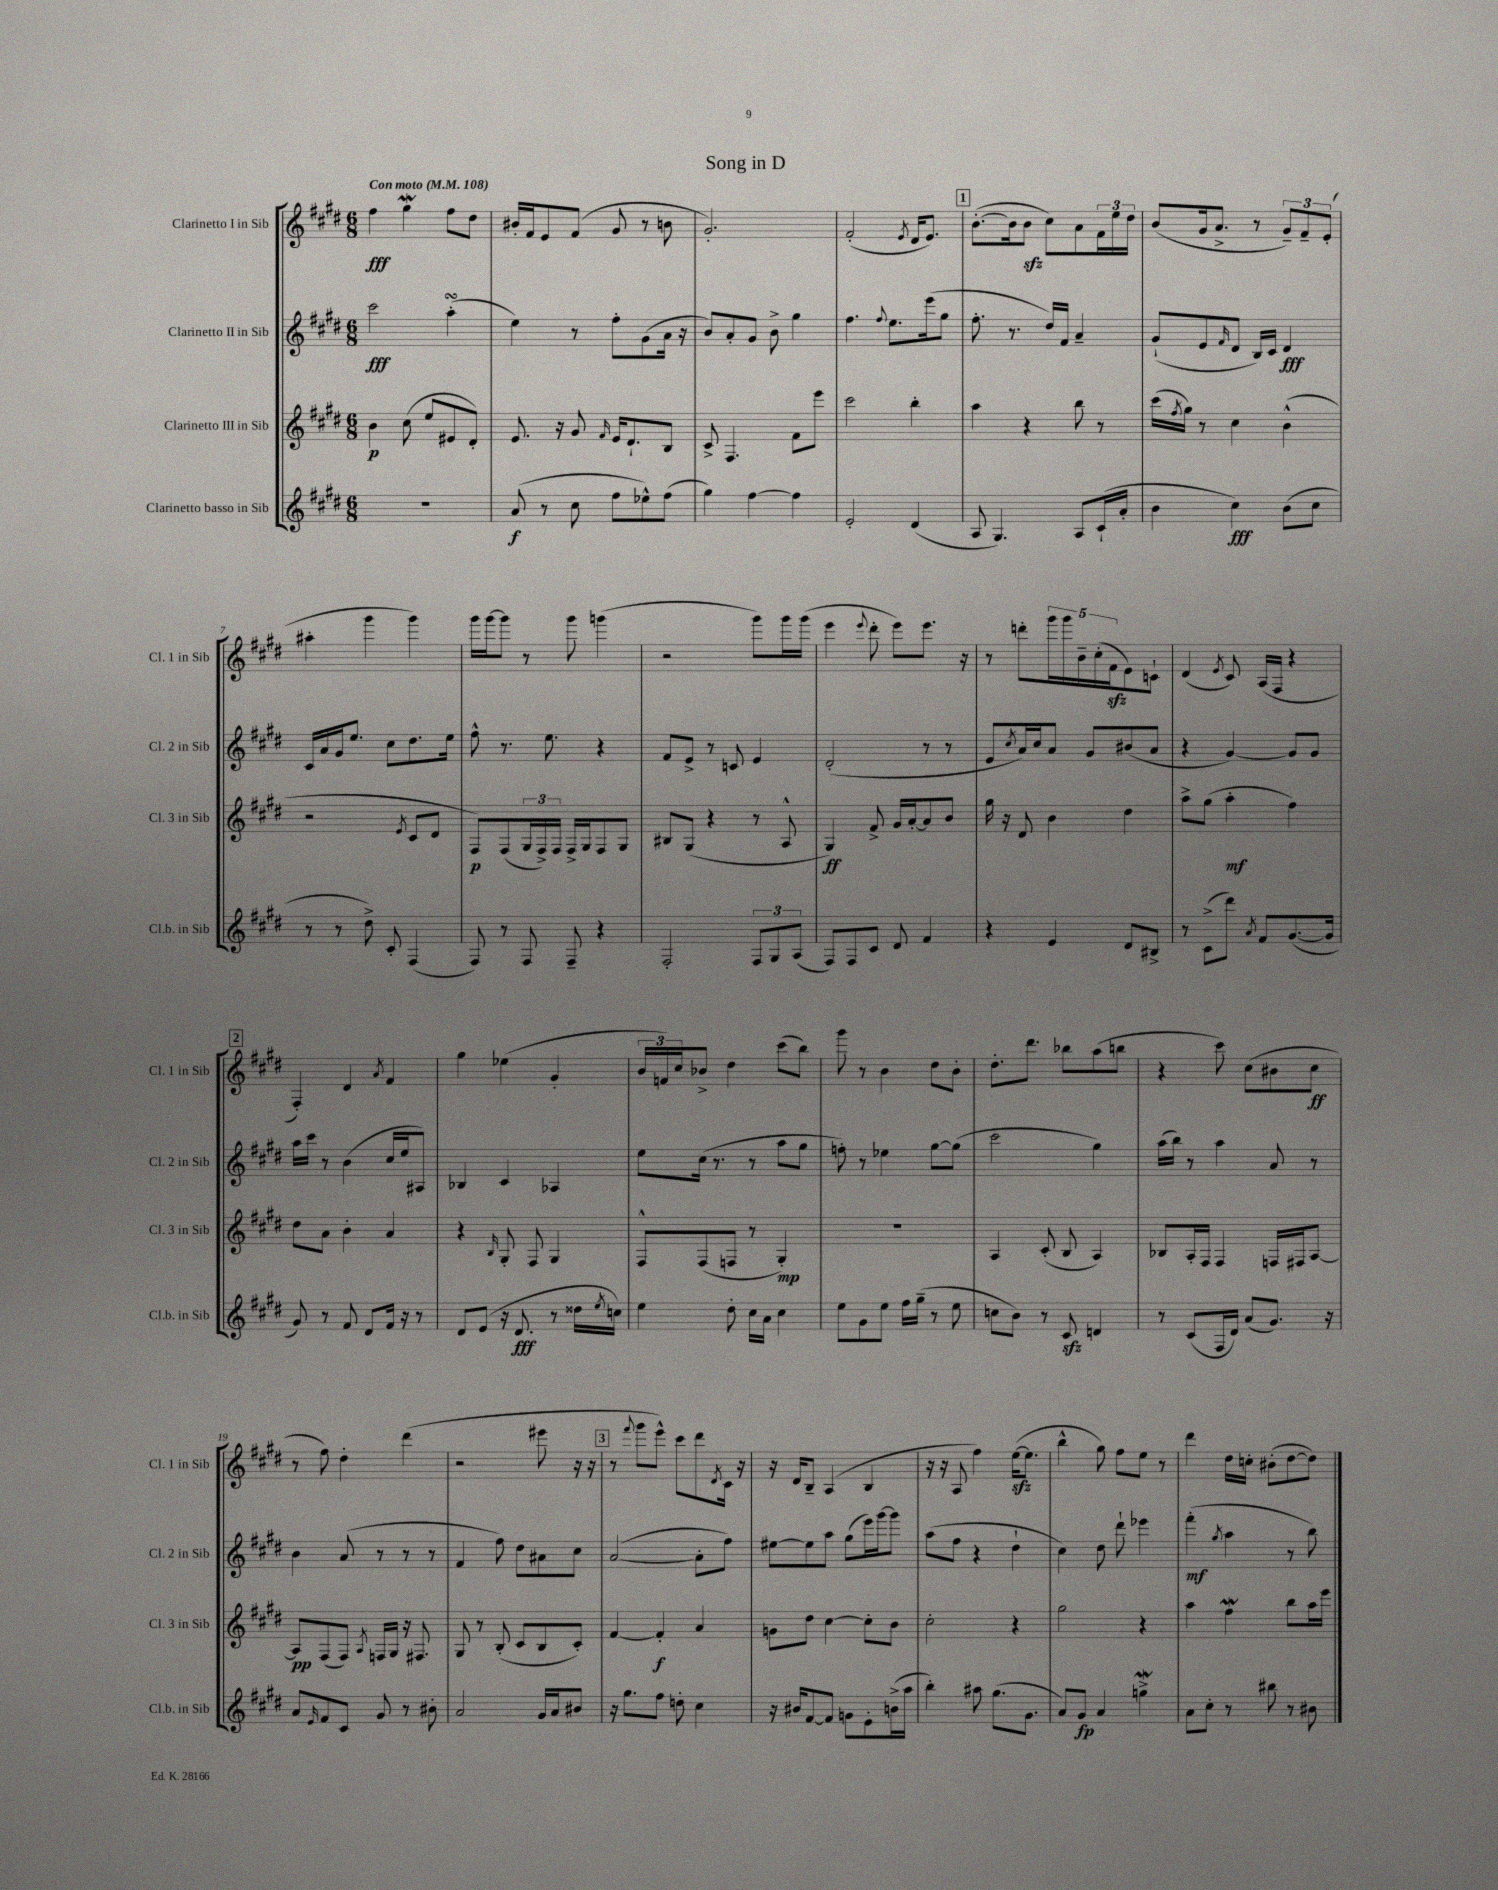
\header { title = "Song in D" }
<<
\new StaffGroup <<
\new Staff = "s0" \with { instrumentName = "Clarinetto I in Sib" shortInstrumentName = "Cl. 1 in Sib" } {
    \clef treble \key e \major \numericTimeSignature \time 6/8 \tempo "Con moto" 4 = 108
    fis''4\fff gis''4\mordent fis''8 dis''8 |
    bis'16-. fis'16 e'8 fis'8( gis'8 r8 b'8 |
    gis'2.-.) |
    fis'2-.( \acciaccatura { e'8 } dis'16 e'8.) |
    \mark \markup { \box "1" } b'8.~-.( b'16 b'8\sfz cis''8) a'8 \tuplet 3/2 { fis'16 e''16 dis''16 } |
    b'8( gis'16 a'8.-> r8 \tuplet 3/2 { gis'8--) fis'8-- e'8-.( } |
    ais''4-. gis'''4 gis'''4) |
    gis'''16 gis'''16~ gis'''8 r8 gis'''8 g'''4( |
    r2 gis'''8) gis'''16 gis'''16( |
    e'''4 \appoggiatura { e'''8 } dis'''8-. e'''8) e'''8. r16 |
    r8 d'''8-. \tuplet 5/4 { gis'''16 gis'''16 b'16-- cis''16-.( fis'16\sfz } e'8) c'8-! |
    dis'4( \acciaccatura { e'8 } cis'8) a16( fis16 r4 |
    \mark \markup { \box "2" } fis4-.) dis'4 \acciaccatura { a'8 } fis'4 |
    gis''4 ees''4( gis'4-. |
    \tuplet 3/2 { b'16 f'16) cis''16 } bes'8-> dis''4 cis'''8( b''8) |
    gis'''8 r8 b'4 dis''8 b'8-. |
    dis''8.-. dis'''8. bes''8 a''8( b''8 |
    r4 cis'''8) cis''8( bis'8 cis''8\ff |
    r8 fis''8) dis''4-. dis'''4( |
    r2 eis'''8 r16 r16 |
    \mark \markup { \box "3" } r8 \appoggiatura { fis'''8 } gis'''8 e'''8-^) cis'''8 dis'''8 \acciaccatura { dis'8 } cis'16 r16 |
    r16 dis'16 b8-- a4( b4 |
    r16 r16 a8 fis''4) e''16~\sfz( e''8. |
    b''4-^ gis''8) fis''8 e''8 r8 |
    dis'''4 dis''16 c''16-. bis'8-.( dis''8~ dis''8) \bar "|." |
}
\new Staff = "s1" \with { instrumentName = "Clarinetto II in Sib" shortInstrumentName = "Cl. 2 in Sib" } {
    \clef treble \key e \major \numericTimeSignature \time 6/8
    cis'''2\fff a''4-.\turn( |
    e''4) r8 fis''8-. gis'8( a'16 r16 |
    b'8) a'8-. gis'8 b'8-> gis''4 |
    fis''4. \appoggiatura { fis''8 } e''8. e'''16( gis''8 |
    \mark \markup { \box "1" } fis''8.-. r8. dis''16) fis'16 a'4-- |
    gis'8-!( e'8 \grace { fis'16 } dis'8 b16) cis'16 dis'4\fff |
    cis'16 a'16 gis'16 e''8. cis''8 dis''8. e''16 |
    fis''8-^ r8. e''8. r4 |
    fis'8 e'8-> r8 c'8 e'4 |
    dis'2-.( r8 r8 |
    e'8 \acciaccatura { cis''8 } a'16) cis''16 a'8 gis'8 bis'8( a'8 |
    r4 gis'4~) gis'8 gis'8 |
    \mark \markup { \box "2" } a''16 cis'''16 r8 b'4( cis''16 e''16 ais8) |
    bes4 cis'4 aes4 |
    e''8 cis''16( r8. r8 a''8 gis''8 |
    f''8-.) r8 ees''4 gis''8~ gis''8( |
    cis'''2 gis''4) |
    a''16( b''16) r8 a''4 a'8 r8 |
    b'4 a'8( r8 r8 r8 |
    fis'4 fis''8) dis''8 ais'8 cis''8 |
    \mark \markup { \box "3" } a'2~( a'8-. fis''8) |
    eis''8~ eis''8 a''8 gis''8( e'''16) gis'''16~ gis'''8 |
    a''8( fis''8 r4 dis''4-! |
    cis''4) dis''8 dis'''8-! ees'''4 |
    fis'''4-.\mf( \acciaccatura { gis''8 } a''4 r8 b''8) \bar "|." |
}
\new Staff = "s2" \with { instrumentName = "Clarinetto III in Sib" shortInstrumentName = "Cl. 3 in Sib" } {
    \clef treble \key e \major \numericTimeSignature \time 6/8
    b'4\p cis''8( e''8 eis'8 dis'8-.) |
    e'8. r16 gis'8 \grace { fis'16 } e'16 dis'8.-! b8 |
    cis'8-> fis4. fis'8 e'''8 |
    cis'''2 b''4-. |
    \mark \markup { \box "1" } a''4 r4 b''8 r8 |
    cis'''16( \acciaccatura { fis''8 } gis''16) r8 cis''4 b'4-^( |
    r2 \acciaccatura { e'8 } cis'8 dis'8 |
    fis8\p) fis8( \tuplet 3/2 { gis16 fis16->) fis16 } fis16-> gis16 fis8 gis8 |
    bis8 gis8( r4 r8 a8-^ |
    gis4\ff) fis'8-> gis'16 a'16~-. a'8 b'8 |
    gis''16 r16 dis'8 b'4 dis''4 |
    a''8-> gis''8( a''4-.\mf fis''4) |
    \mark \markup { \box "2" } dis''8 a'8 b'4-. a'4 |
    r4 \grace { b16 } gis8-. fis8 gis4 |
    fis8-^ fis8( f8 r8 gis4-.\mp) |
    R2. |
    a4 cis'8-.( b8 a4) |
    bes8 a16-. fis16 fis4 f16 fis16 a8~ |
    a8\pp fis8( fis8) \acciaccatura { a8 } f16 gis16 r16 fis8. |
    gis8 r8 b8-.( cis'8 b8 cis'8-.) |
    \mark \markup { \box "3" } fis'4~ fis'4-.\f a'4 |
    g'8 dis''8 cis''4~ cis''8-. b'8 |
    cis''2-. r4 |
    gis''2 r4 |
    a''4 fis''4\mordent b''8 a''16 e'''16 \bar "|." |
}
\new Staff = "s3" \with { instrumentName = "Clarinetto basso in Sib" shortInstrumentName = "Cl.b. in Sib" } {
    \clef treble \key e \major \numericTimeSignature \time 6/8
    R2. |
    a'8\f( r8 cis''8 fis''8 ees''8-^) fis''8( |
    gis''4) fis''4~ fis''4 |
    e'2-. dis'4( |
    \mark \markup { \box "1" } a8 gis4.) a8 cis'16-!( a'16-. |
    b'4 cis''4\fff) b'8( cis''8 |
    r8 r8 dis''8->) cis'8-. fis4( |
    fis8) r8 fis8 fis8-- r4 |
    fis2-. \tuplet 3/2 { fis8 gis8 a8( } |
    fis8) fis8 cis'8 dis'8 fis'4 |
    r4 e'4 dis'8 bis8-> |
    r8 cis'8->( dis'''8) \acciaccatura { a'8 } fis'8 gis'8.~( gis'16 |
    \mark \markup { \box "2" } gis'8) r8 fis'8 dis'8 fis'16 r16 r8 |
    dis'8 e'8( r16 dis'8.\fff r8 disis''16 \acciaccatura { e''8 } c''16) |
    e''4 dis''8-. cis''16 a'16 cis''4 |
    e''8 gis'8 e''8 fis''16 gis''16--( r8 e''8 |
    c''8 b'8) r8 cis'8\sfz d'4 |
    r8 cis'8( fis16 dis'16) a'8( gis'8.) r16 |
    a'8 \grace { e'16 } fis'8 cis'8 gis'8 r8 bis'8-. |
    a'2 gis'16 a'16 bis'8 |
    \mark \markup { \box "3" } r16 gis''8. fis''8 d''8-. cis''4 |
    r16 bis'16 fis'8~ fis'8 g'8 e'8-. b'16->( a''16 |
    b''4-.) ais''8 gis''8.( gis'8. |
    a'8) gis'8\fp a'4 g''4->\mordent |
    a'8 cis''8-. r8 bis''8 r8 bis'8 \bar "|." |
}
>>
>>
